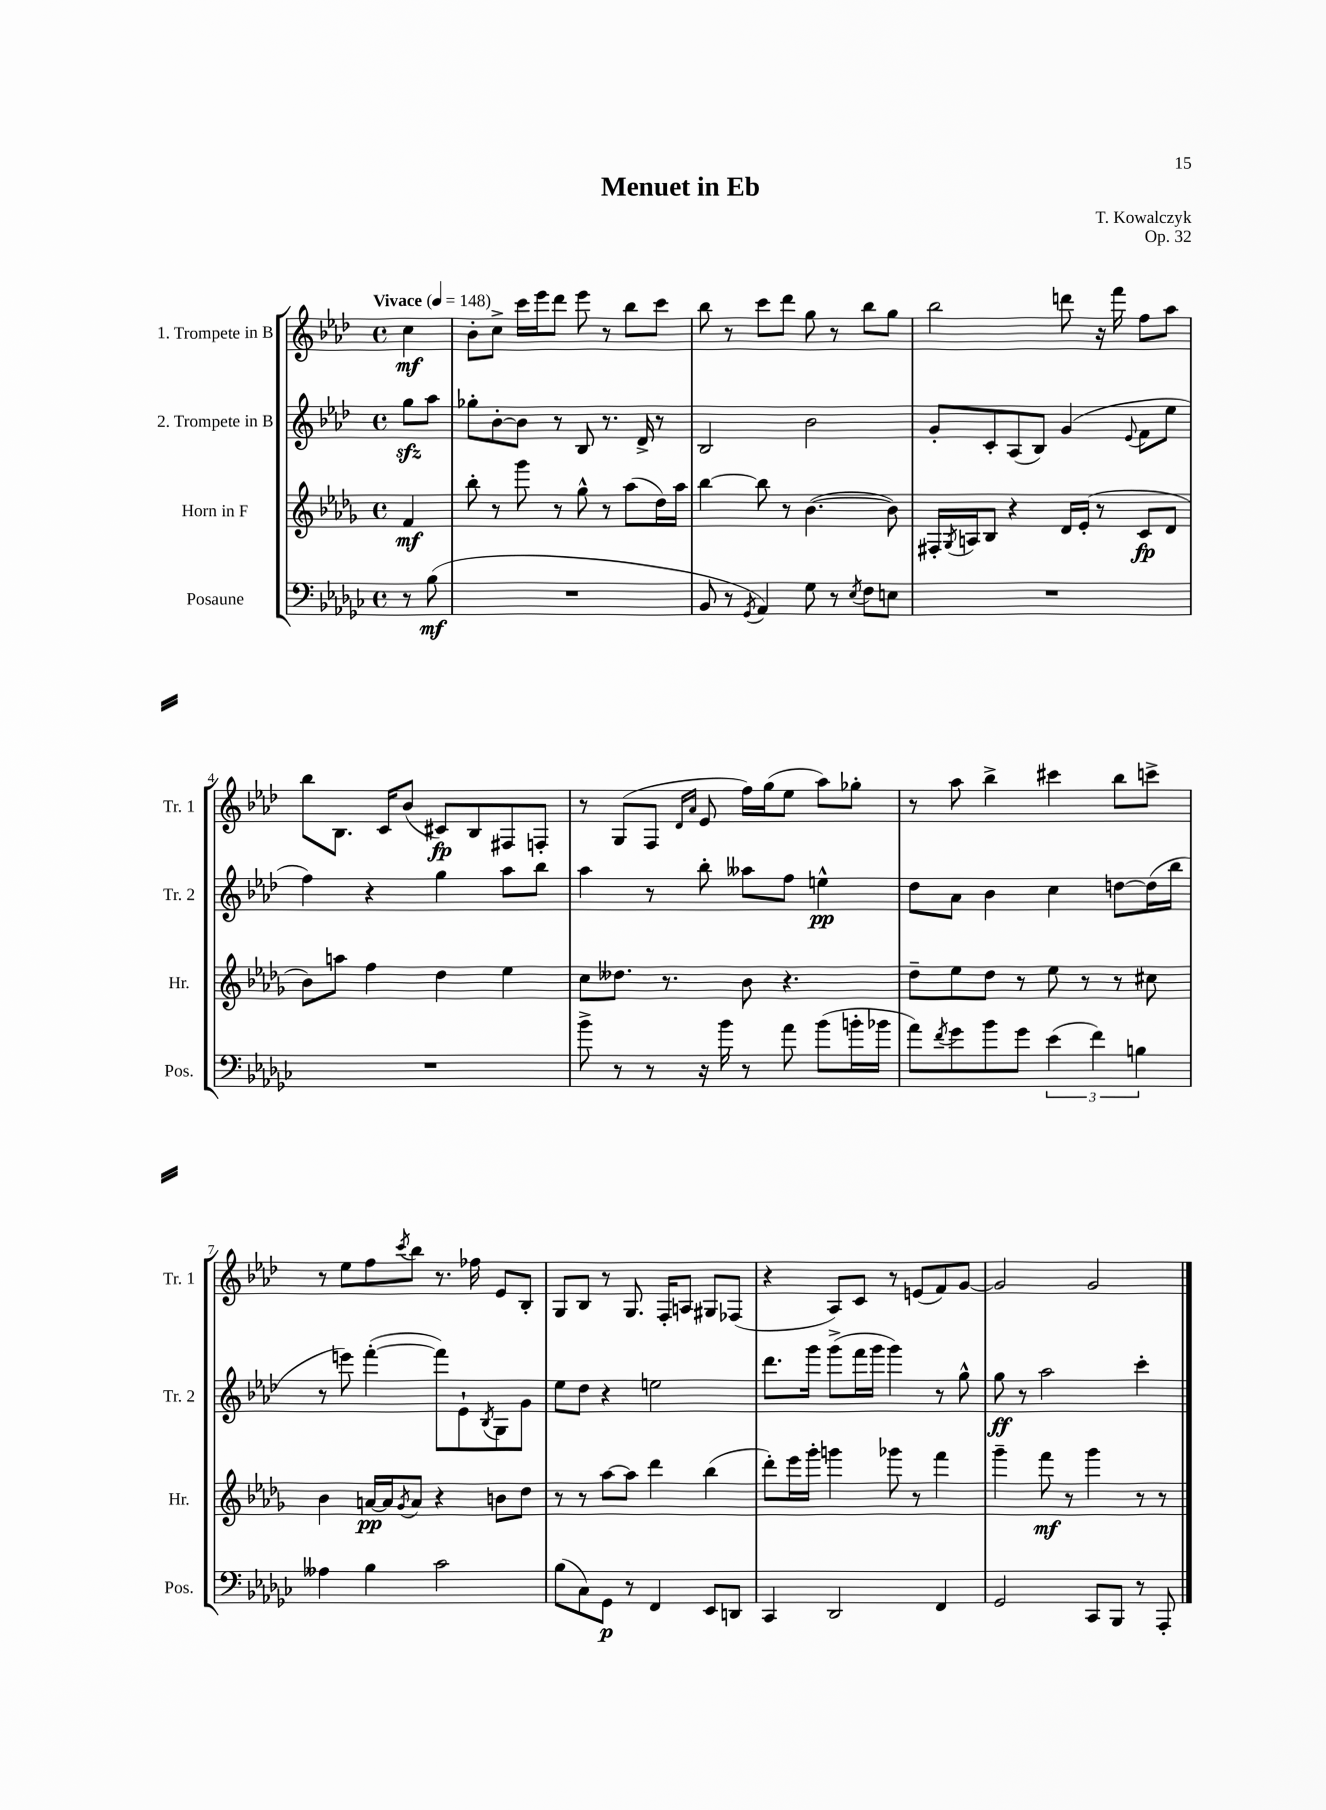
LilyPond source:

\header { title = "Menuet in Eb" composer = "T. Kowalczyk" opus = "Op. 32" }
<<
\new StaffGroup <<
\new Staff = "s0" \with { instrumentName = "1. Trompete in B" shortInstrumentName = "Tr. 1" } {
    \clef treble \key aes \major \defaultTimeSignature \time 4/4 \partial 4 \tempo "Vivace" 4 = 148
    c''4\mf |
    bes'8-. c''8-> c'''16 ees'''16 des'''8 ees'''8 r8 bes''8 c'''8 |
    bes''8 r8 c'''8 des'''8 g''8 r8 bes''8 g''8 |
    bes''2 d'''8 r16 f'''16 f''8 aes''8 |
    bes''8 bes8. c'16 bes'8( cis'8\fp) bes8 fis8 f8-. |
    r8 g8( f8 \grace { des'16 aes'16 } ees'8 f''16) g''16( ees''8 aes''8) ges''8-. |
    r8 aes''8 bes''4-> cis'''4 bes''8 c'''8-> |
    r8 ees''8 f''8 \acciaccatura { c'''8 } bes''8 r8. fes''16 ees'8 bes8-. |
    g8 bes8 r8 g8. f16-. a8 gis8 fes8( |
    r4 aes8) c'8 r8 e'8( f'8) g'8~ |
    g'2 g'2 \bar "|." |
}
\new Staff = "s1" \with { instrumentName = "2. Trompete in B" shortInstrumentName = "Tr. 2" } {
    \clef treble \key aes \major \defaultTimeSignature \time 4/4 \partial 4
    g''8\sfz aes''8 |
    ges''8-. bes'8~-. bes'8 r8 bes8 r8. des'16-> r8 |
    bes2 bes'2 |
    g'8-. c'8-. aes8( bes8) g'4( \appoggiatura { ees'8 } f'8 ees''8 |
    f''4) r4 g''4 aes''8 bes''8 |
    aes''4 r8 bes''8-. aeses''8 f''8 e''4-^\pp |
    des''8 aes'8 bes'4 c''4 d''8~ d''16( bes''16 |
    r8 e'''8) f'''4~-.( f'''8) ees'8-! \acciaccatura { bes8 } g8 g'8 |
    ees''8 des''8 r4 e''2 |
    des'''8. g'''16 g'''8->( f'''16 g'''16 g'''4) r8 g''8-^ |
    g''8\ff r8 aes''2 c'''4-. \bar "|." |
}
\new Staff = "s2" \with { instrumentName = "Horn in F" shortInstrumentName = "Hr." } {
    \clef treble \key des \major \defaultTimeSignature \time 4/4 \partial 4
    f'4\mf |
    bes''8-. r8 ges'''8 r8 ges''8-^ r8 aes''8( des''16) aes''16 |
    bes''4~ bes''8 r8 bes'4.~( bes'8) |
    fis16-. \acciaccatura { ges8 } a16 bes8 r4 des'16 ees'16-.( r8 c'8\fp des'8 |
    bes'8) a''8 f''4 des''4 ees''4 |
    c''8 deses''8. r8. bes'8 r4. |
    des''8-- ees''8 des''8 r8 ees''8 r8 r8 cis''8 |
    bes'4 a'16~\pp a'16 \acciaccatura { ges'8 } a'8 r4 b'8 des''8 |
    r8 r8 aes''8~ aes''8 des'''4 bes''4( |
    des'''8-.) ees'''16 ges'''16-. g'''4 ges'''8 r8 f'''4 |
    ges'''4-- f'''8\mf r8 ges'''4 r8 r8 \bar "|." |
}
\new Staff = "s3" \with { instrumentName = "Posaune" shortInstrumentName = "Pos." } {
    \clef bass \key ges \major \defaultTimeSignature \time 4/4 \partial 4
    r8 bes8\mf( |
    R1 |
    bes,8 r8 \acciaccatura { ges,8 } aes,4) ges8 r8 \acciaccatura { ees8 } f8 e8 |
    R1 |
    R1 |
    bes'8-> r8 r8 r16 bes'16 r8 aes'8 bes'8( b'16-. bes'16 |
    aes'8) \acciaccatura { f'8 } ges'8 bes'8 ges'8 \tuplet 3/2 { ees'4( f'4) b4 } |
    aeses4 bes4 ces'2 |
    bes8( ces8) ges,8\p r8 f,4 ees,8 d,8 |
    ces,4 des,2 f,4 |
    ges,2 ces,8 bes,,8 r8 aes,,8-. \bar "|." |
}
>>
>>
